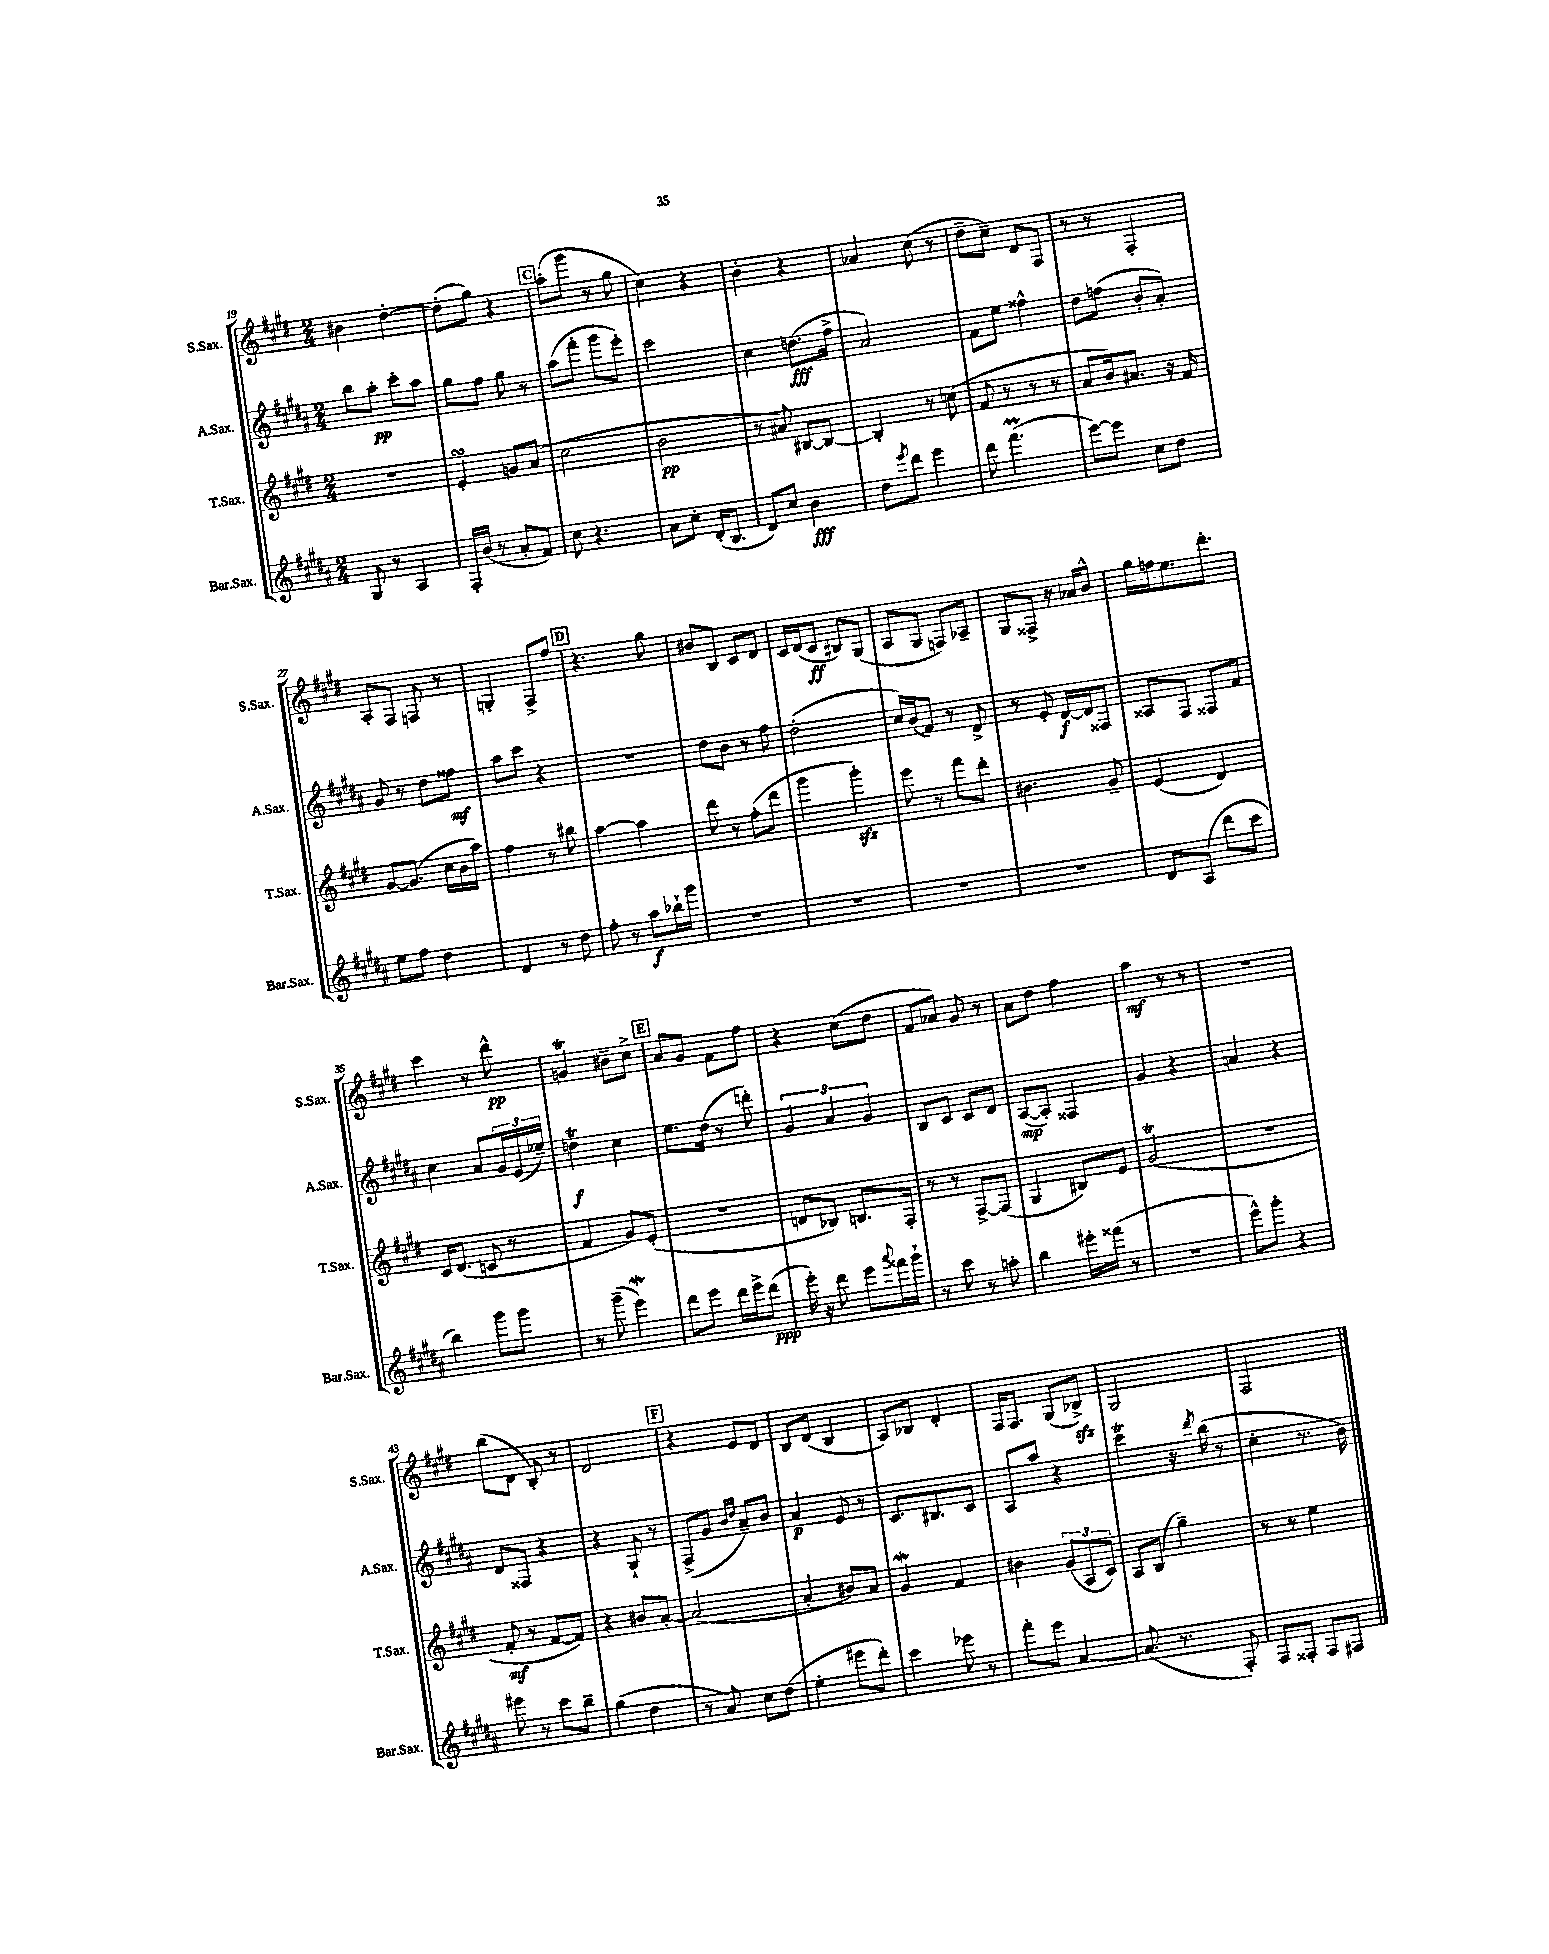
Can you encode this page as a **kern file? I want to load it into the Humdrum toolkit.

**kern	**dynam	**kern	**dynam	**kern	**dynam	**kern	**dynam
*part4	*part4	*part3	*part3	*part2	*part2	*part1	*part1
*staff4	*staff4	*staff3	*staff3	*staff2	*staff2	*staff1	*staff1
*I"Bar.Sax.	*	*I"T.Sax.	*	*I"A.Sax.	*	*I"S.Sax.	*
*I'Bar.Sax.	*	*I'T.Sax.	*	*I'A.Sax.	*	*I'S.Sax.	*
*clefG2	*	*clefG2	*	*clefG2	*	*clefG2	*
*k[f#c#g#d#a#]	*	*k[f#c#g#d#]	*	*k[f#c#g#d#a#]	*	*k[f#c#g#d#]	*
*M2/4	*	*M2/4	*	*M2/4	*	*M2/4	*
=19	=19	=19	=19	=19	=19	=19	=19
8G#/	.	2r	.	8bb\L	.	4b#X\	.
8r	.	.	.	8aa#'\J	pp	.	.
4A#/	.	.	.	8ccc#'\L	.	[4dd#'\	.
.	.	.	.	8aa#\J	.	.	.
=20	=20	=20	=20	=20	=20	=20	=20
16F#'/LL	.	4esSSs'/	.	8gg#\L	.	(8dd#'\L]	.
(16b/JJ	.	.	.	.	.	.	.
8r	.	.	.	8ff#\J	.	8gg#\J)	.
8a#'/L	.	8gn/L	.	8gg#\	.	4r	.
8f#/J)	.	(8a/J	.	8r	.	.	.
!!LO:REH:place=s1:t=C
=21	=21	=21	=21	=21	=21	=21	=21
8cc#\	.	2cc#\	.	(8aa#\L	.	(8aa'\L	.
4.r	.	.	.	8fff#'\J	.	8ggg#\J	.
.	.	.	.	8ggg#\L	.	8r	.
.	.	.	.	8eee'\J)	.	8gg#\	.
=22	=22	=22	=22	=22	=22	=22	=22
8a#\L	.	2b\	pp	2ccc#\	.	4cc#\)	.
8cc#'\J	.	.	.	.	.	.	.
(16d#'/KL	.	.	.	.	.	4r	.
8.B/J	.	.	.	.	.	.	.
=23	=23	=23	=23	=23	=23	=23	=23
8d#/L)	.	8r	.	4cc#\	.	4b'\	.
8cc#/J	.	8a#X/)	.	.	.	.	.
4b\	fff	[8B#X/L	.	(8.ddn\L	fff	4r	.
.	.	8B#/J_	.	.	.	.	.
.	.	.	.	16ff#^\Jk	.	.	.
=24	=24	=24	=24	=24	=24	=24	=24
8dd#\L	.	4B#'/]	.	2a#/)	.	4a-X/	.
8qeee/	.	.	.	.	.	.	.
8ddd#\J	.	.	.	.	.	.	.
4eee\	.	8r	.	.	.	(8cc#\	.
.	.	(8ccn\	.	.	.	8r	.
=25	=25	=25	=25	=25	=25	=25	=25
8ddd#\	.	8f#/	.	8f#\L	.	8dd#~\L	.
(4.fff#M\	.	8r	.	8ee\J	.	8cc#~\J)	.
.	.	8r	.	4ff##X^^\	.	8d#/L	.
.	.	8r	.	.	.	8F#/J	.
=26	=26	=26	=26	=26	=26	=26	=26
[8eee\L)	.	8a/L	.	8dd#\L	.	8r	.
8eee\J]	.	16b/k)	.	(8ffn\J	.	8r	.
.	.	8.a#X/J	.	.	.	.	.
8cc#\L	.	.	.	8b'/L	.	4F#'/	.
8dd#\J	.	16r	.	8a#'/J)	.	.	.
.	.	16f#/	.	.	.	.	.
!!LO:LB:g=z
=27	=27	=27	=27	=27	=27	=27	=27
8ee\L	.	[8g#/L	.	8g#/	.	8A'/L	.
8ff#\J	.	(8.g#/J]	.	8r	.	8F#/J	.
4dd#\	.	.	.	8dd#\L	.	8Fn/	.
.	.	16cc#\LL	.	.	.	.	.
.	.	16b\	.	8ff##X\J	mf	8r	.
.	.	16aa\JJ)	.	.	.	.	.
=28	=28	=28	=28	=28	=28	=28	=28
4d#/	.	4ff#\	.	8aa#\L	.	4Gn'/	.
.	.	.	.	8ccc#\J	.	.	.
8r	.	8r	.	4r	.	8F#^/L	.
8dd#\	.	8bb#X\	.	.	.	8ff#/J	.
!!LO:REH:place=s1:t=D
=29	=29	=29	=29	=29	=29	=29	=29
8ff#'\	.	[4aa\	.	2r	.	4.r	.
8r	.	.	.	.	.	.	.
8aa#\L	f	4aa\]	.	.	.	.	.
16bb-X`\L	.	.	.	.	.	8gg#\	.
16ggg#\JJ	.	.	.	.	.	.	.
=30	=30	=30	=30	=30	=30	=30	=30
2r	.	8ddd#\	.	8dd#\L	.	8b#X/L	.
.	.	8r	.	8b\J	.	8B/J	.
.	.	(8ff#'\L	.	8r	.	8c#/L	.
.	.	8ddd#\J	.	8ff#\	.	8d#/J	.
=31	=31	=31	=31	=31	=31	=31	=31
2r	.	4ggg#\	.	(2dd#'\	.	16c#/LL	.
.	.	.	.	.	.	(16d#/J	.
.	.	.	.	.	.	8c#/J	ff
.	.	4ggg#zz'\)	.	.	.	8B#X/L)	.
.	.	.	.	.	.	(8G#/J	.
=32	=32	=32	=32	=32	=32	=32	=32
2r	.	8eee\	.	16cc#/LL)	.	8A/L	.
.	.	.	.	(16b/J	.	.	.
.	.	8r	.	8f#/J)	.	8G#/J	.
.	.	8fff#\L	.	8r	.	8Fn/L)	.
.	.	8ddd#'\J	.	8d#^/	.	8A-X~/J	.
=33	=33	=33	=33	=33	=33	=33	=33
2r	.	4.b#X\	.	8r	.	8G#/L	.
.	.	.	.	8e'/	.	8F##X^/J	.
.	.	.	.	[16d#/LL	f	16r	.
.	.	.	.	16d#/J]	.	16a-X/KL	.
.	.	8g#~/	.	8F##X/J	.	8b^^/J	.
=34	=34	=34	=34	=34	=34	=34	=34
8d#/L	.	(4e/	.	8A##X/L	.	16gg#\LL	.
.	.	.	.	.	.	16ffn\J	.
(8A#/J	.	.	.	8F#/J	.	8.ee\	.
8ddd#\L	.	4d#/)	.	8F##X/L	.	.	.
.	.	.	.	.	.	8.ddd#'\J	.
8ccc#\J	.	.	.	8f#/J	.	.	.
!!LO:LB:g=z
=35	=35	=35	=35	=35	=35	=35	=35
4bb\)	.	16c#/KL	.	4cc#\	.	4ccc#\	.
.	.	(8.d#/J	.	.	.	.	.
8ggg#\L	.	8cn/	.	8a#/L	.	8r	.
8ggg#\J	.	8r	.	24g#/L	.	8ddd#^^\	pp
.	.	.	.	(24e/	.	.	.
.	.	.	.	24ee-X~/JJ)	.	.	.
=36	=36	=36	=36	=36	=36	=36	=36
8r	.	4f#/	.	4ddnT\	f	4gnT/	.
(8ggg#~\	.	.	.	.	.	.	.
4eeew\)	.	8g#/L)	.	4cc#\	.	8b#X~\L	.
.	.	(8e'/J	.	.	.	8cc#^\J	.
!!LO:REH:place=s1:t=E
=37	=37	=37	=37	=37	=37	=37	=37
8ddd#\L	.	2r	.	8.ee\L	.	8a/L	.
8eee\J	.	.	.	.	.	8g#/J	.
.	.	.	.	(16dd#\Jk	.	.	.
16ddd#\LL	.	.	.	8r	.	8f#\L	.
16eee^\J	.	.	.	.	.	.	.
(8ddd#\J	ppp	.	.	8dddn'\)	.	8ff#\J	.
=38	=38	=38	=38	=38	=38	=38	=38
16eee'\)	.	8dn/L	.	6g#/	.	4r	.
16r	.	.	.	.	.	.	.
8ddd#\	.	8B-X/J)	.	.	.	.	.
.	.	.	.	6a#/	.	.	.
8eee\L	.	8.Bn/L	.	.	.	(8cc#\L	.
.	.	.	.	6g#/	.	.	.
8qqaaa#/	.	.	.	.	.	.	.
16fff##X\L	.	.	.	.	.	8dd#\J	.
16ggg#`\JJ	.	16F#'/Jk	.	.	.	.	.
=39	=39	=39	=39	=39	=39	=39	=39
8r	.	8r	.	8B/L	.	8f#/L	.
8ccc#\	.	8r	.	8c#/J	.	8a-X/J)	.
8r	.	[8F#^/L	.	8c#/L	.	8g#/	.
8aan'\	.	(8F#/J]	.	8d#/J	.	8r	.
=40	=40	=40	=40	=40	=40	=40	=40
4bb\	.	4G#/	.	([8A#/L	mp	8a\L	.
.	.	.	.	8A#'/J])	.	8dd#\J	.
16eee#X'\LL	.	8B#X/L)	.	4F##X/	.	4ff#\	.
(16fff##X\JJ	.	.	.	.	.	.	.
8r	.	8e/J	.	.	.	.	.
=41	=41	=41	=41	=41	=41	=41	=41
2r	.	(2g#t/	.	4g#/	.	4aa\	mf
.	.	.	.	4r	.	8r	.
.	.	.	.	.	.	8r	.
=42	=42	=42	=42	=42	=42	=42	=42
8eee^^\L)	.	2r	.	4an/	.	2r	.
8ggg#'\J	.	.	.	.	.	.	.
4r	.	.	.	4r	.	.	.
!!LO:LB:g=z
=43	=43	=43	=43	=43	=43	=43	=43
8eee#X\	.	8f#'/	mf	8d#/L	.	(8bb\L	.
8r	.	8r	.	8F##X/J	.	8d#\J	.
8ccc#\L	.	[8f#/L	.	4r	.	8B'/)	.
8bb~\J	.	8f#/J])	.	.	.	8r	.
=44	=44	=44	=44	=44	=44	=44	=44
(4gg#\	.	4r	.	4r	.	2d#/	.
4dd#\	.	8b#X/L	.	8G#`/	.	.	.
.	.	[8a'/J	.	8r	.	.	.
!!LO:REH:place=s1:t=F
=45	=45	=45	=45	=45	=45	=45	=45
8r	.	(2a/]	.	(8F#^/L	.	4r	.
8a#/)	.	.	.	8g#/J	.	.	.
.	.	.	.	16qqb/LL	.	.	.
.	.	.	.	16qqdd#/JJ	.	.	.
8cc#\L	.	.	.	8a#~/L)	.	8e/L	.
(8dd#\J	.	.	.	8b/J	.	8d#/J	.
=46	=46	=46	=46	=46	=46	=46	=46
4ee'\	.	4a'/	.	4a#/	p	8B/L	.
.	.	.	.	.	.	(8d#/J	.
8eee#X\L	.	8b#X/L)	.	8e/	.	4B/	.
8ddd#'\J)	.	8a/J	.	8r	.	.	.
=47	=47	=47	=47	=47	=47	=47	=47
4ccc#\	.	4g#W/	.	8.c#/L	.	8A/L)	.
.	.	.	.	.	.	8B-X/J	.
.	.	.	.	8.B#X/	.	.	.
8eee-X\	.	4f#/	.	.	.	4d#'/	.
8r	.	.	.	8c#/J	.	.	.
=48	=48	=48	=48	=48	=48	=48	=48
8fff#'\L	.	4b#X\	.	8A#/L	.	16F#/KL	.
.	.	.	.	.	.	8.F#/J	.
8eee\J	.	.	.	8aa#/J	.	.	.
[4a#/	.	(12g#/L	.	4r	.	(8G#/L	.
.	.	12A/	.	.	.	.	.
.	.	.	.	.	.	8B-Xzz^/J)	.
.	.	12c#/J)	.	.	.	.	.
=49	=49	=49	=49	=49	=49	=49	=49
(8.a#/]	.	8A/L	.	4ccc#T\	.	2G#/	.
.	.	(8B/J	.	.	.	.	.
8.r	.	.	.	.	.	.	.
.	.	4gg#~\)	.	16r	.	.	.
.	.	.	.	8qddd#/	.	.	.
.	.	.	.	(16bb\	.	.	.
8F#'/)	.	.	.	8r	.	.	.
=50	=50	=50	=50	=50	=50	=50	=50
8F#/L	.	8r	.	4cc#'\	.	2F#/	.
8F##X'/J	.	8r	.	.	.	.	.
8F##/L	.	4ee\	.	8.r	.	.	.
8F#X/J	.	.	.	.	.	.	.
.	.	.	.	16b\)	.	.	.
==	==	==	==	==	==	==	==
*-	*-	*-	*-	*-	*-	*-	*-
